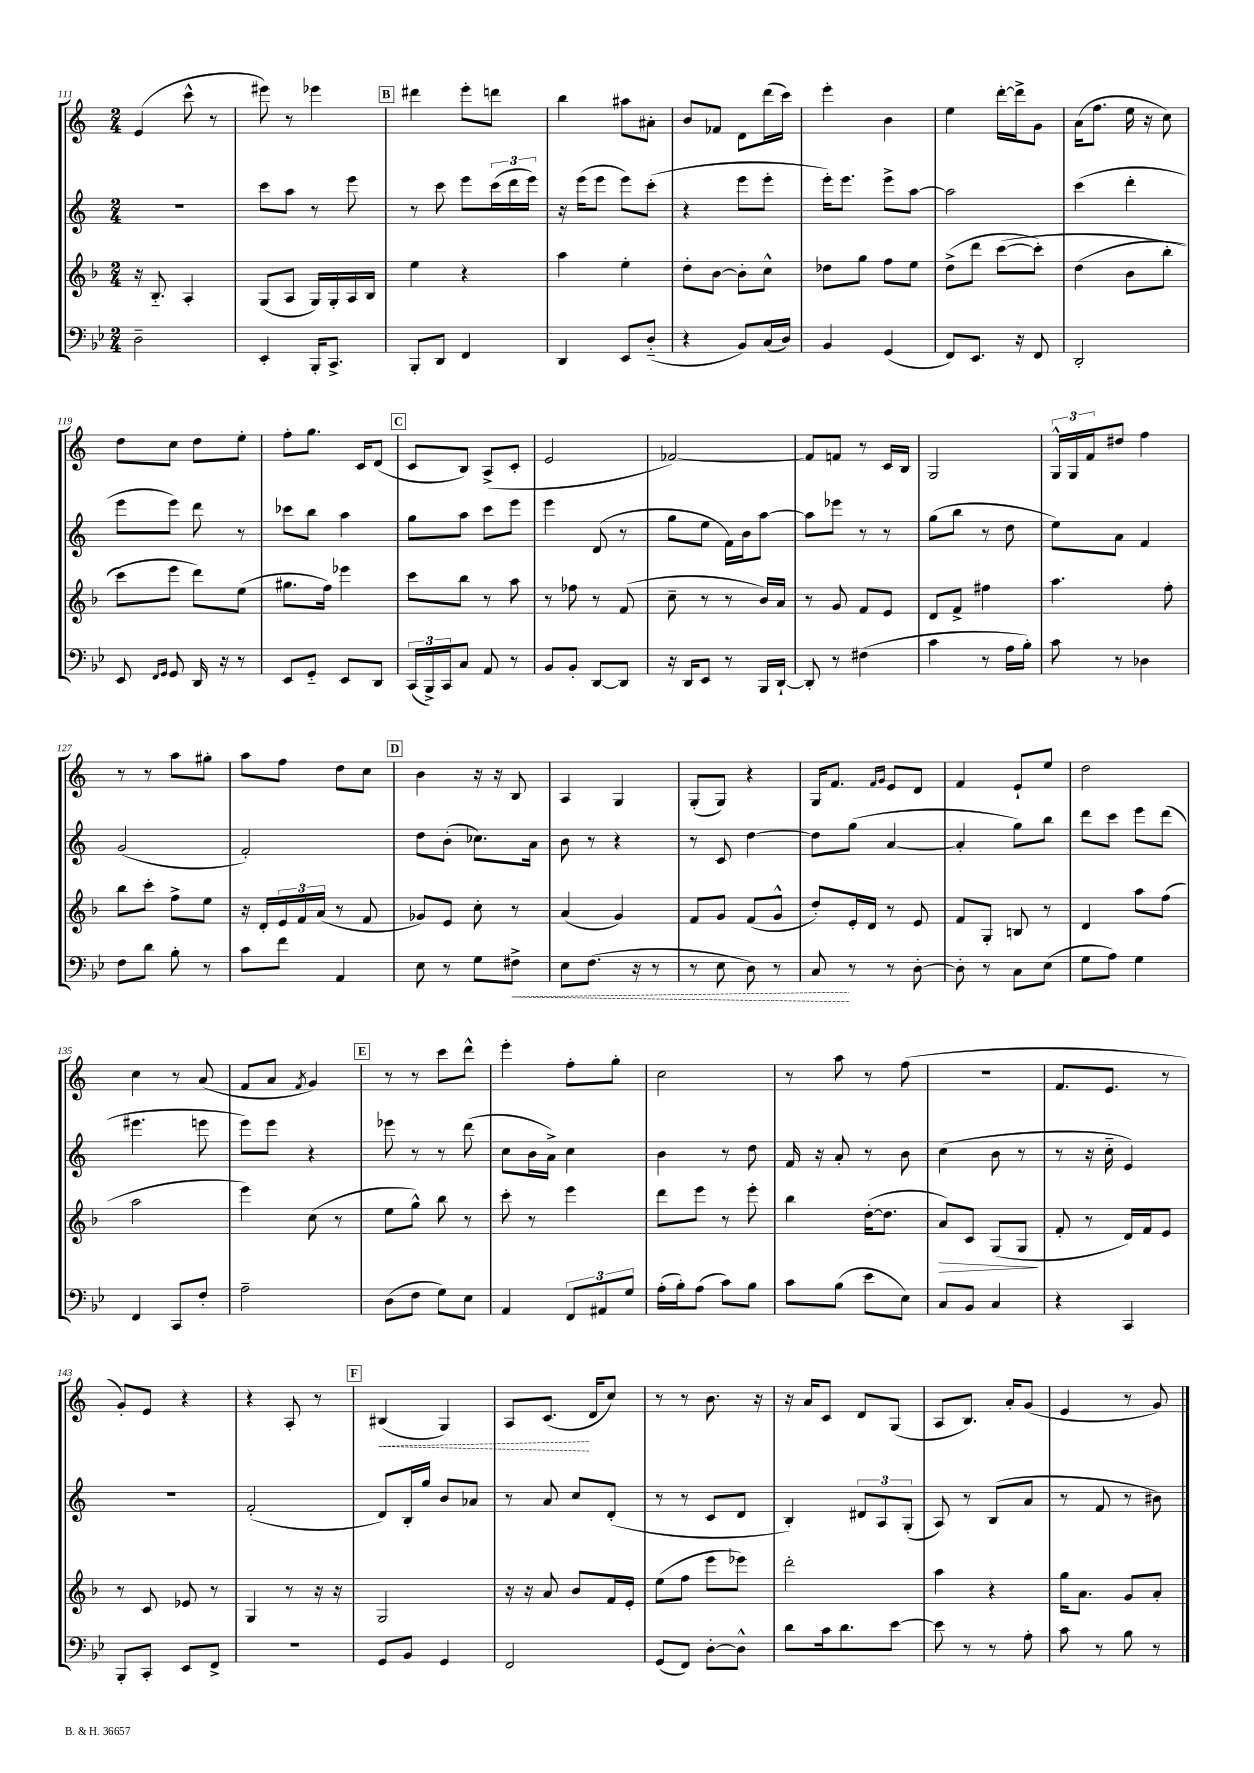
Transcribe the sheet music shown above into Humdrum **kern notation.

**kern	**dynam	**kern	**dynam	**kern	**kern	**dynam
*part4	*part4	*part3	*part3	*part2	*part1	*part1
*staff4	*staff4	*staff3	*staff3	*staff2	*staff1	*staff1
*clefF4	*	*clefG2	*	*clefG2	*clefG2	*
*k[b-e-]	*	*k[b-]	*	*k[]	*k[]	*
*M2/4	*	*M2/4	*	*M2/4	*M2/4	*
=111	=111	=111	=111	=111	=111	=111
2D~\	.	16r	.	2r	(4e/	.
.	.	8.B-/	.	.	.	.
.	.	4A'/	.	.	8ccc^^\	.
.	.	.	.	.	8r	.
=112	=112	=112	=112	=112	=112	=112
4EE-'/	.	(8G/L	.	8ccc\L	8eee#X\)	.
.	.	8A/J	.	8aa\J	8r	.
16BBB-'/KL	.	16G/LL)	.	8r	4eee-X\	.
8.CC^/J	.	16G'/	.	.	.	.
.	.	16A/	.	8eee\	.	.
.	.	16B-/JJ	.	.	.	.
!!LO:REH:place=s1:t=B
=113	=113	=113	=113	=113	=113	=113
8BBB-'/L	.	4ee\	.	8r	4ddd#X\	.
8DD/J	.	.	.	8ccc\	.	.
4FF/	.	4r	.	8eee\L	8eee'\L	.
.	.	.	.	(24ccc\L	8dddn\J	.
.	.	.	.	24ddd\	.	.
.	.	.	.	24eee\JJ)	.	.
=114	=114	=114	=114	=114	=114	=114
4DD/	.	4aa\	.	16r	4bb\	.
.	.	.	.	(16eee\KL	.	.
.	.	.	.	8eee\J	.	.
8EE-/L	.	4ee'\	.	8eee\L)	8aa#X\L	.
(8D/J	.	.	.	(8ccc'\J	8a#X'\J	.
=115	=115	=115	=115	=115	=115	=115
4r	.	8dd'\L	.	4r	8b/L	.
.	.	[8b-\J	.	.	8f-X/J	.
8BB-/L)	.	8b-'\L]	.	8eee\L	8d\L	.
(16C/L	.	8cc^^\J	.	8eee'\J	(16ddd\L	.
16D/JJ)	.	.	.	.	16ccc\JJ)	.
=116	=116	=116	=116	=116	=116	=116
4BB-/	.	8dd-X\L	.	16eee'\KL)	4eee'\	.
.	.	.	.	8.eee\J	.	.
.	.	8gg\J	.	.	.	.
(4GG/	.	8ff\L	.	8eee^\L	4b\	.
.	.	8ee\J	.	[8aa\J	.	.
=117	=117	=117	=117	=117	=117	=117
8FF/L)	.	(8dd^\L	.	2aa\]	4ee\	.
8.EE-/J	.	8ddd\J	.	.	.	.
.	.	([8ccc\L	.	.	[16ddd'\LL	.
16r	.	.	.	.	16ddd^\J]	.
8FF/	.	8ccc'\J])	.	.	8g\J	.
=118	=118	=118	=118	=118	=118	=118
2DD'/	.	(4dd\	.	(4ccc\	(16a\KL	.
.	.	.	.	.	8.ff\J	.
.	.	8b-\L	.	4ddd'\	16ee\	.
.	.	.	.	.	16r	.
.	.	8bb-'\J	.	.	8cc\)	.
!!LO:LB:g=z
=119	=119	=119	=119	=119	=119	=119
8EE-/	.	8ccc\L)	.	8eee\L	8dd\L	.
16qqFF/LL	.	.	.	.	.	.
16qqGG/JJ	.	.	.	.	.	.
8GG/	.	8eee\J	.	8eee\J)	8cc\J	.
16DD/	.	8ddd\L)	.	8ddd\	8dd\L	.
16r	.	.	.	.	.	.
8r	.	(8ee\J	.	8r	8ee'\J	.
=120	=120	=120	=120	=120	=120	=120
8EE-/L	.	8.gg#X\L	.	8ccc-X\L	8ff'\L	.
8GG/J	.	.	.	8bb\J	8.gg\J	.
.	.	16ff\Jk)	.	.	.	.
8EE-/L	.	4eee-X\	.	4aa\	.	.
.	.	.	.	.	16c/KL	.
8DD/J	.	.	.	.	(8d/J	.
!!LO:REH:place=s1:t=C
=121	=121	=121	=121	=121	=121	=121
(24CC/LL	.	8ccc\L	.	8gg\L	8c/L	.
24BBB-^/)	.	.	.	.	.	.
24CC/J	.	.	.	.	.	.
8C/J	.	8bb-\J	.	8aa\J	8B/J)	.
8AA/	.	8r	.	8ccc\L	(8A^/L	.
8r	.	8aa\	.	8eee\J	8c'/J	.
=122	=122	=122	=122	=122	=122	=122
8BB-/L	.	8r	.	4eee\	2e/	.
8BB-'/J	.	8ff-X\	.	.	.	.
[8DD/L	.	8r	.	(8d/	.	.
8DD/J]	.	(8f/	.	8r	.	.
=123	=123	=123	=123	=123	=123	=123
16r	.	8cc~\	.	8gg\L	[2f-X/)	.
16DD/KL	.	.	.	.	.	.
8EE-/J	.	8r	.	8ee\J	.	.
8r	.	8r	.	16f\LL)	.	.
.	.	.	.	16b\J	.	.
16BBB-/LL	.	16b-/LL)	.	[8aa\J	.	.
[16DD`/JJ	.	16a/JJ	.	.	.	.
=124	=124	=124	=124	=124	=124	=124
8DD'/]	.	8r	.	8aa\L]	8f-/L]	.
8r	.	8g/	.	8eee-X\J	8fn/J	.
(4F#X\	.	8f/L	.	8r	8r	.
.	.	8e/J	.	8r	16c/LL	.
.	.	.	.	.	16B/JJ	.
=125	=125	=125	=125	=125	=125	=125
4c\	.	8d/L	.	(8gg\L	2G/	.
.	.	8f^/J	.	8bb\J	.	.
8r	.	4ff#X\	.	8r	.	.
16A\LL	.	.	.	8dd\	.	.
16B-'\JJ)	.	.	.	.	.	.
=126	=126	=126	=126	=126	=126	=126
8c\	.	4.aa\	.	8ee\L)	24G^^/LL	.
.	.	.	.	.	24G/	.
.	.	.	.	.	24f/J	.
8r	.	.	.	8a\J	8dd#X/J	.
4D-X\	.	.	.	4f/	4ff\	.
.	.	8ff'\	.	.	.	.
!!LO:LB:g=z
=127	=127	=127	=127	=127	=127	=127
8F\L	.	8bb-\L	.	(2g/	8r	.
8d\J	.	8ccc'\J	.	.	8r	.
8B-'\	.	8ff^\L	.	.	8aa\L	.
8r	.	8ee\J	.	.	8gg#X'\J	.
=128	=128	=128	=128	=128	=128	=128
8c\L	.	16r	.	2f'/)	8aa\L	.
.	.	16d'/LL	.	.	.	.
8f\J	.	24e/	.	.	8ff\J	.
.	.	24f/	.	.	.	.
.	.	(24a/JJ	.	.	.	.
4AA/	.	8r	.	.	8dd\L	.
.	.	8f/	.	.	8cc\J	.
!!LO:REH:place=s1:t=D
=129	=129	=129	=129	=129	=129	=129
8E-\	.	8g-X/L)	.	8dd\L	4b\	.
8r	.	8e/J	.	(8b'\J	.	.
8G\L	.	8cc'\	.	8.cc-X\L)	16r	.
.	.	.	.	.	16r	.
!	!LO:HP:b	!	!	!	!	!
8F#X^\J	<	8r	.	.	8B/	.
.	.	.	.	16a\Jk	.	.
=130	=130	=130	=130	=130	=130	=130
8E-\L	.	(4a/	.	8b\	4A/	.
(8.F\J	.	.	.	8r	.	.
.	.	4g/)	.	4r	4G/	.
16r	.	.	.	.	.	.
8r	.	.	.	.	.	.
=131	=131	=131	=131	=131	=131	=131
8r	.	8f/L	.	8r	(8G'/L	.
8E-\	.	8g/J	.	8c/	8G/J)	.
8D\)	.	(8f/L	.	[4dd\	4r	.
8r	.	8g^^/J	.	.	.	.
=132	=132	=132	=132	=132	=132	=132
8C/	.	8dd'/L)	.	8dd\L]	16G/KL	.
.	.	.	.	.	8.f/J	.
8r	[	16e'/L	.	(8gg\J	.	.
.	.	16d/JJ	.	.	.	.
.	.	.	.	.	16qqf/LL	.
.	.	.	.	.	16qqg/JJ	.
8r	.	8r	.	[4a/	8e/L	.
[8D'\	.	8e/	.	.	8d/J	.
=133	=133	=133	=133	=133	=133	=133
8D'\]	.	8f/L	.	4a'/]	4f/	.
8r	.	8G'/J	.	.	.	.
8C\L	.	8Bn/	.	8gg\L)	8e`/L	.
(8E-\J	.	8r	.	8bb\J	8ee/J	.
=134	=134	=134	=134	=134	=134	=134
8G\L	.	4d/	.	8ddd\L	2dd\	.
8A\J)	.	.	.	8ccc\J	.	.
4G\	.	8aa\L	.	8eee\L	.	.
.	.	(8ff\J	.	(8ddd\J	.	.
!!LO:LB:g=z
=135	=135	=135	=135	=135	=135	=135
4FF/	.	2aa\	.	4.eee#X\	4cc\	.
8CC/L	.	.	.	.	8r	.
8F'/J	.	.	.	8eeen\	(8a/	.
=136	=136	=136	=136	=136	=136	=136
2A~\	.	4eee\)	.	8eee\L)	8f/L	.
.	.	.	.	8eee\J	8a/J	.
.	.	.	.	.	8qf/	.
.	.	(8cc\	.	4r	4g/)	.
.	.	8r	.	.	.	.
!!LO:REH:place=s1:t=E
=137	=137	=137	=137	=137	=137	=137
(8D\L	.	8ee\L	.	8eee-X\	8r	.
8F\J	.	8gg^^\J)	.	8r	8r	.
8G\L)	.	8bb-\	.	8r	8ccc\L	.
8E-\J	.	8r	.	(8ddd\	8ddd^^\J	.
=138	=138	=138	=138	=138	=138	=138
4AA/	.	8ccc'\	.	8cc\L	4eee'\	.
.	.	8r	.	16b\L	.	.
.	.	.	.	16a^\JJ)	.	.
12FF/L	.	4eee\	.	4cc\	8ff'\L	.
12AA#X/	.	.	.	.	.	.
.	.	.	.	.	8gg'\J	.
12G/J	.	.	.	.	.	.
=139	=139	=139	=139	=139	=139	=139
(16A'\LL	.	8ddd\L	.	4b\	2cc\	.
16B-'\J)	.	.	.	.	.	.
(8A\J	.	8eee\J	.	.	.	.
8c\L)	.	8r	.	8r	.	.
8B-\J	.	8eee'\	.	8dd\	.	.
=140	=140	=140	=140	=140	=140	=140
8c\L	.	4bb-\	.	16f/	8r	.
.	.	.	.	16r	.	.
(8B-\J	.	.	.	8a'/	8aa\	.
8e-\L	.	([16dd'\KL	.	8r	8r	.
.	.	8.dd\J]	.	.	.	.
8E-\J)	.	.	.	8b\	(8ff\	.
=141	=141	=141	=141	=141	=141	=141
!	!	!	!LO:HP:b	!	!	!
8C/L	.	8a/L)	>	(4cc\	2r	.
8BB-/J	.	8c/J	.	.	.	.
4C/	.	(8G/L	.	8b\	.	.
.	.	8G/J	.	8r	.	.
.	.	.	]	.	.	.
=142	=142	=142	=142	=142	=142	=142
4r	.	8f'/	.	8r	8.f/L	.
.	.	8r	.	16r	.	.
.	.	.	.	16cc\	8.e/J	.
4CC/	.	16d/LL)	.	4e/)	.	.
.	.	16f/J	.	.	.	.
.	.	8e/J	.	.	8r	.
!!LO:LB:g=z
=143	=143	=143	=143	=143	=143	=143
8BBB-'/L	.	8r	.	2r	8g'/L)	.
8CC'/J	.	8c/	.	.	8e/J	.
8EE-/L	.	8e-X/	.	.	4r	.
8FF^/J	.	8r	.	.	.	.
=144	=144	=144	=144	=144	=144	=144
2r	.	4G/	.	(2f'/	4r	.
.	.	8r	.	.	8A'/	.
.	.	16r	.	.	8r	.
.	.	16r	.	.	.	.
!!LO:REH:place=s1:t=F
=145	=145	=145	=145	=145	=145	=145
!	!	!	!	!	!	!LO:HP:b
8GG/L	.	2G/	.	8d/L)	(4B#X/	<
8BB-/J	.	.	.	16B'/L	.	.
.	.	.	.	16gg/JJ	.	.
4GG/	.	.	.	8b/L	4G/)	.
.	.	.	.	8a-X/J	.	.
=146	=146	=146	=146	=146	=146	=146
2FF/	.	16r	.	8r	8A/L	.
.	.	16r	.	.	.	.
.	.	8a/	.	8a/	(8.c/J	.
.	.	8b-/L	.	8cc/L	.	.
.	.	.	.	.	16d/KL	[
.	.	16f/L	.	(8d'/J	8cc/J)	.
.	.	16e'/JJ	.	.	.	.
=147	=147	=147	=147	=147	=147	=147
(8GG/L	.	(8ee\L	.	8r	8r	.
8FF/J)	.	8ff\J	.	8r	8r	.
[8D'\L	.	8eee\L	.	8c/L	8.b\	.
8D^^\J]	.	8eee-X\J)	.	8d/J	.	.
.	.	.	.	.	16r	.
=148	=148	=148	=148	=148	=148	=148
8d\L	.	2ddd'\	.	4B'/)	16r	.
.	.	.	.	.	16a/KL	.
16c\k	.	.	.	.	8c/J	.
8.d\	.	.	.	.	.	.
.	.	.	.	12d#X/L	8d/L	.
.	.	.	.	12A/	.	.
[8e-\J	.	.	.	.	(8G/J	.
.	.	.	.	(12G'/J	.	.
=149	=149	=149	=149	=149	=149	=149
8e-\]	.	4aa\	.	8A/)	8A/L	.
8r	.	.	.	8r	8.B/J)	.
8r	.	4r	.	(8B/L	.	.
.	.	.	.	.	16a'/KL	.
8A'\	.	.	.	8a/J	(8g/J	.
=150	=150	=150	=150	=150	=150	=150
8c\	.	16gg\KL	.	8r	4e/	.
.	.	8.a\J	.	.	.	.
8r	.	.	.	8f/	.	.
8B-\	.	8g/L	.	8r	8r	.
8r	.	8a'/J	.	8b#X\)	8g/)	.
==	==	==	==	==	==	==
*-	*-	*-	*-	*-	*-	*-
